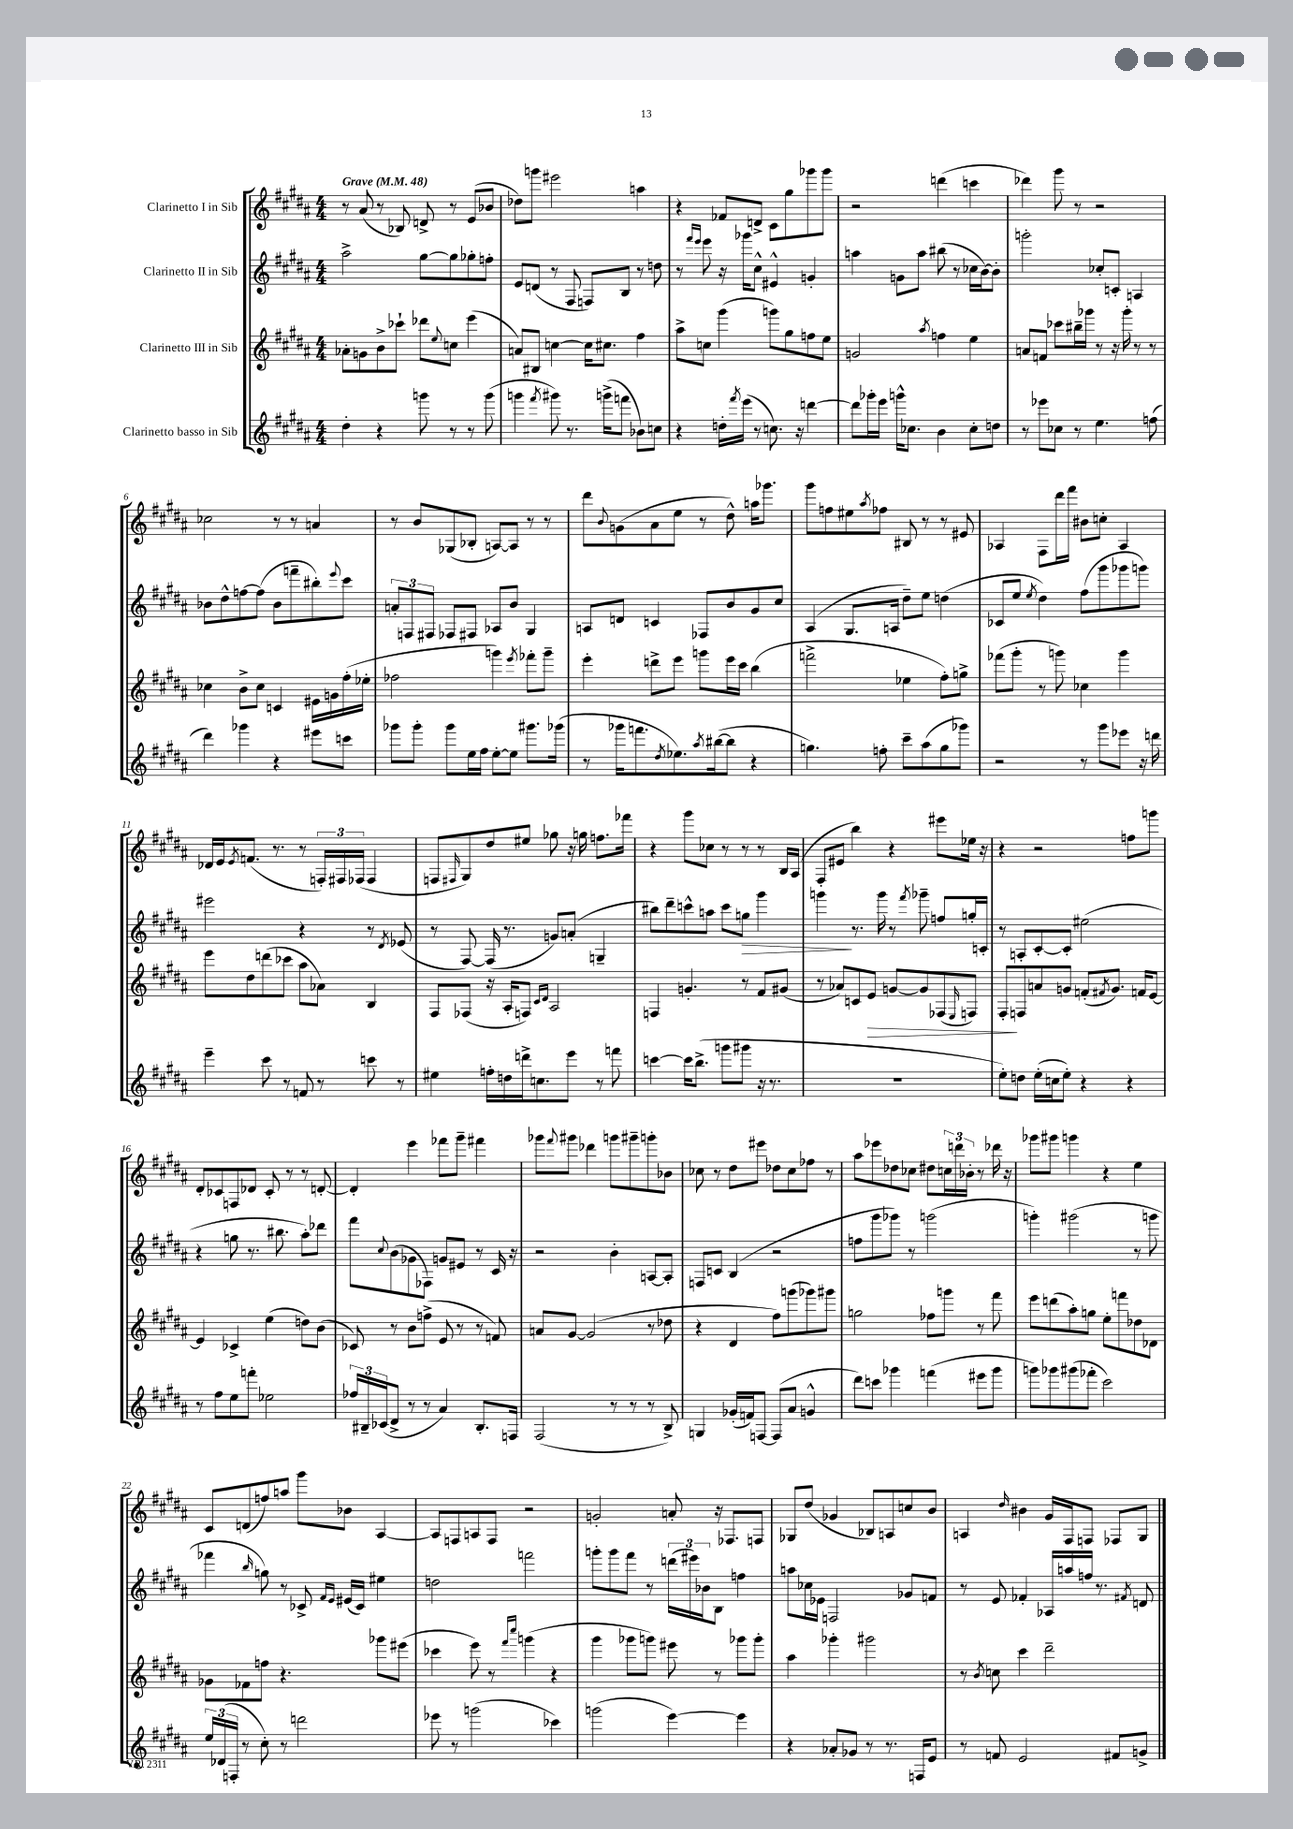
<<
\new StaffGroup <<
\new Staff = "s0" \with { instrumentName = "Clarinetto I in Sib" } {
    \clef treble \key b \major \numericTimeSignature \time 4/4 \tempo "Grave" 4 = 48
    r8 ais'8( r8 bes8) d'8-> r8 e'8( bes'8 |
    des''8) g'''8 eis'''2 a''4 |
    r4 fes'8 d'8-> cis'8 gis''8 ges'''8 ges'''8 |
    r2 d'''4( c'''4 |
    des'''4) gis'''8 r8 r2 |
    ces''2 r8 r8 a'4 |
    r8 b'8 ges8( bes8-. a8~) a8 r8 r8 |
    dis'''8 \appoggiatura { b'8 } g'8( ais'8 e''8 r8 dis''8-^) a''16 ges'''8. |
    gis'''8 f''8 eis''8 \acciaccatura { ais''8 } fes''8 bis8 r8 r8 eis'8 |
    aes4 fis8 dis'''16 fis'''16 bis'8 c''8-. aes4 |
    des'16 e'16 \acciaccatura { e'8 } f'8.( r8. r8 \tuplet 3/2 { f16-.) fis16 fes16( } fes4 |
    f8 \grace { fis16 } gis8) dis''8 eis''8 ges''8 r16 g''16 f''8. fes'''16 |
    r4 gis'''8 ces''8 r8 r8 r8 b16 ais16( |
    fis8-. eis'8 b''4) r4 eis'''8 ees''16 r16 |
    r4 r2 f''8 g'''8 |
    dis'8-. ces'8 f8 des'8 ces'8-. r8 r8 d'8~-. |
    d'4-. e'''4 fes'''8 gis'''8-- fis'''4 |
    ges'''8 \appoggiatura { fis'''8 } gis'''8 des'''4 g'''8 gis'''8-- g'''8-. bes'8 |
    ces''8 r8 dis''8 eis'''8 des''8 ces''8 fes''8 r8 |
    ais''8 ees'''8 des''8 ces''8 dis''8 \tuplet 3/2 { c''16 d'''16 bes'16-. } r8 des'''16 r16 |
    ges'''8 gis'''8 g'''4 r4 e''4 |
    cis'8 d'8( f''8) a''8 gis'''8 bes'8 ais4~ |
    ais8 f8 a8 f8 r2 |
    g'2-. a'8-. r16 fes8. f8 |
    ges8 dis''8( ges'4 bes8) a8 c''8 b'8 |
    a4 \grace { dis''16 } bis'4 gis'16 fis16 f8 fes8 gis8 \bar "|." |
}
\new Staff = "s1" \with { instrumentName = "Clarinetto II in Sib" } {
    \clef treble \key b \major \numericTimeSignature \time 4/4
    ais''2-> gis''8~ gis''8 ges''8-. f''8-. |
    e'8 d'8( r8 fis8 f8) b8 r8 d''8 |
    r8 \grace { fis'''16 e'''16 } e'''8 r16 ges'''16 cis''8-^ eis'4-^ g'4-. |
    a''4 g'8 a''8 bis''8( r8 ces''16 b'16~) b'8-. |
    g'''2-. ces''8-. c'8-. a4 |
    bes'8 dis''8-^ f''8~ f''8( bes'8 f'''8-- bis''8-.) \appoggiatura { e'''8 } cis'''8 |
    \tuplet 3/2 { a'8-. f8 fis8 } fes8 fis8 aes8 b'8 gis4 |
    a8 d'8 c'4 fes8 b'8 gis'8 cis''8 |
    ais4( gis8. a16 dis''8--) e''8 d''4( |
    ces'8 e''8 \acciaccatura { e''8 } dis''4) fis''8( gis'''8 ges'''8 g'''8) |
    eis'''2 r4 r8 \acciaccatura { dis'8 } ees'8( |
    r8 fis8~) fis16( r8. g'8) a'8-.( g4-- |
    bis''8) dis'''8-- c'''8-^ a''8 c'''8 g''8\> gis'''4 |
    g'''4\! r8. g'''16 r8 \acciaccatura { fis'''8 } ges'''8-- f''8 g''16-. c'16-. |
    r8 a8-. cis'8~-. cis'8-. eis''2( |
    r4 g''8 r8. bis''8. ais''8-.) des'''8 |
    fis'''8 \appoggiatura { cis''8 } b'8( ges'8 fes8) g'8 eis'8 r8 cis'16 r16 |
    r2 b'4-. a8~ a8-. |
    f8 c'8 b4( r2 |
    f''8 gis'''8 ges'''8) r8 g'''2( |
    g'''4-.) gis'''2( r8 g'''8 |
    fes'''4 \grace { b''16 } g''8) r8 ces'8-> \grace { fis'16 e'16 } eis'16( ces'16) eis''4 |
    d''2 f'''2 |
    g'''8-. g'''8 fis'''8 r8 \tuplet 3/2 { d'''16( eis'''16) bes'16 } b8 f''4 |
    a''8 ces''16 ees'16 f2 ges'8 f'8 |
    r8 e'8 fes'4-. aes16 a''16 f''16 r8. \acciaccatura { fis'8 } d'8 \bar "|." |
}
\new Staff = "s2" \with { instrumentName = "Clarinetto III in Sib" } {
    \clef treble \key b \major \numericTimeSignature \time 4/4
    aes'8-. g'8 b'8-> ces'''8-! des'''8 \appoggiatura { e''8 } c''8 e'''4( |
    a'8) bis8 c''4~ c''16 cis''8. fis''4 |
    ais''8-> c''8 gis'''4( g'''8) gis''8 f''8 e''8 |
    g'2 \acciaccatura { ais''8 } f''4 e''4 |
    a'8 f'8 ces'''8 bis''16-- ges'''16 r8 r16 ges'''16-. r8 r8 |
    ces''4 b'8-> ces''8 c'4 eis'16 g'16 fis''16-.( ees''16-. |
    fes''2 g'''4) \acciaccatura { e'''8 } fes'''8-. g'''8-- |
    e'''4-. d'''8-> e'''8 g'''8 e'''16 cis'''16 b''4( |
    f'''2-> ees''4 fis''8-.) g''8-> |
    fes'''8( gis'''8-. r8 g'''8) ces''4 g'''4 |
    e'''8 dis''8 d'''8( ces'''8 ais''8 aes'8) b4 |
    fis8 fes8( r16 ais16-. f8) \grace { cis'16 dis'16 } ais2 |
    f4 g'4.-. r8 fis'8 gis'8( |
    r8 aes'8) c'8 e'8\> g'8~ g'8 fes8( \grace { e16 } f8) |
    fis8-.\! f8 a'8 g'8 f'8-.( \acciaccatura { fis'8 } g'8.) f'16 e'8~ |
    e'4 ces'4-> e''4( d''8) b'8( |
    ces'8) r8 b'8 f''8->( e'8 r8 r8 f'8) |
    a'8 gis'8~ gis'2( r8 des''8 |
    r4 dis'4 fis''8) g'''8( ges'''8) gis'''8 |
    g''2 fes''8 g'''8 r8 fis'''8 |
    e'''8 d'''8( ais''8-.) g''8 e''8-. f'''8 des''8 des'8 |
    ges'8 fes'8 f''8 r4. ges'''8 eis'''8( |
    ces'''4 e'''8) r8 \grace { fis'''16 cis''''16 } g'''4( r4 |
    gis'''4 ges'''8 g'''8) eis'''8 r8 ges'''8 ges'''8-. |
    ais''4 ges'''4-. gis'''2 |
    r8 \acciaccatura { b'8 } c''8 cis'''4 dis'''2-- \bar "|." |
}
\new Staff = "s3" \with { instrumentName = "Clarinetto basso in Sib" } {
    \clef treble \key b \major \numericTimeSignature \time 4/4
    dis''4-. r4 g'''8 r8 r8 g'''8( |
    g'''4 \acciaccatura { fis'''8 } gis'''8) r8. g'''16->( f'''8 bes'8) c''8 |
    r4 d''16-. \acciaccatura { fis'''8 } e'''16( r8 c''8.) r16 d'''4~ |
    d'''8 ges'''16-. e'''16 g'''16-^ ces''8. b'4 ces''8-. d''8 |
    r8 ees'''8 ces''8 r8 e''4. f''8( |
    dis'''4) ges'''4 r4 eis'''8 c'''8 |
    ges'''8 ges'''8-. ges'''8 e''16 fis''16 e''8~-. e''8 gis'''8. ges'''16( |
    r8 ges'''16 f'''8. \acciaccatura { dis''8 } ees''8.) \acciaccatura { ais''8 } bis''16~( bis''8 r4 |
    g''4.) f''8-. cis'''8-- ais''8( g''8 ges'''8) |
    r2 r8 gis'''8 ees'''8 r16 d'''16 |
    e'''4-- cis'''8 r8 f'8 r8 c'''8 r8 |
    eis''4 f''16-. d''16 d'''16-> c''8. e'''8 r8 f'''8 |
    c'''4~ c'''16 b''8.->( g'''8 gis'''8 r16 r8. |
    R1 |
    e''8-.) d''8 e''16-.( c''16 e''8-.) r4 r4 |
    r8 fis''8 e''8 f'''8-. ees''2 |
    \tuplet 3/2 { fes''16 bis16-- ces'16( } dis'8-> r8 r8 ais'4) bis8.-. f16 |
    fis2( r8 r8 r8 b8->) |
    g4 ges'16-.( f'16) f8~ f8( ais'8 g'4-^ |
    dis'''8) c'''8 ges'''4 f'''4( eis'''8 ges'''8 |
    g'''8) ges'''8 gis'''8( fes'''8-. cis'''2) |
    \tuplet 3/2 { e''16 des'16( f16-. } r8 cis''8-.) r8 d'''2 |
    ees'''8 r8 g'''2( ces'''4) |
    g'''2( e'''4~) e'''4 |
    r4 aes'8-. ges'8 r8 r8. f16 e'8 |
    r8 f'8 e'2 fis'8 g'8-> \bar "|." |
}
>>
>>
